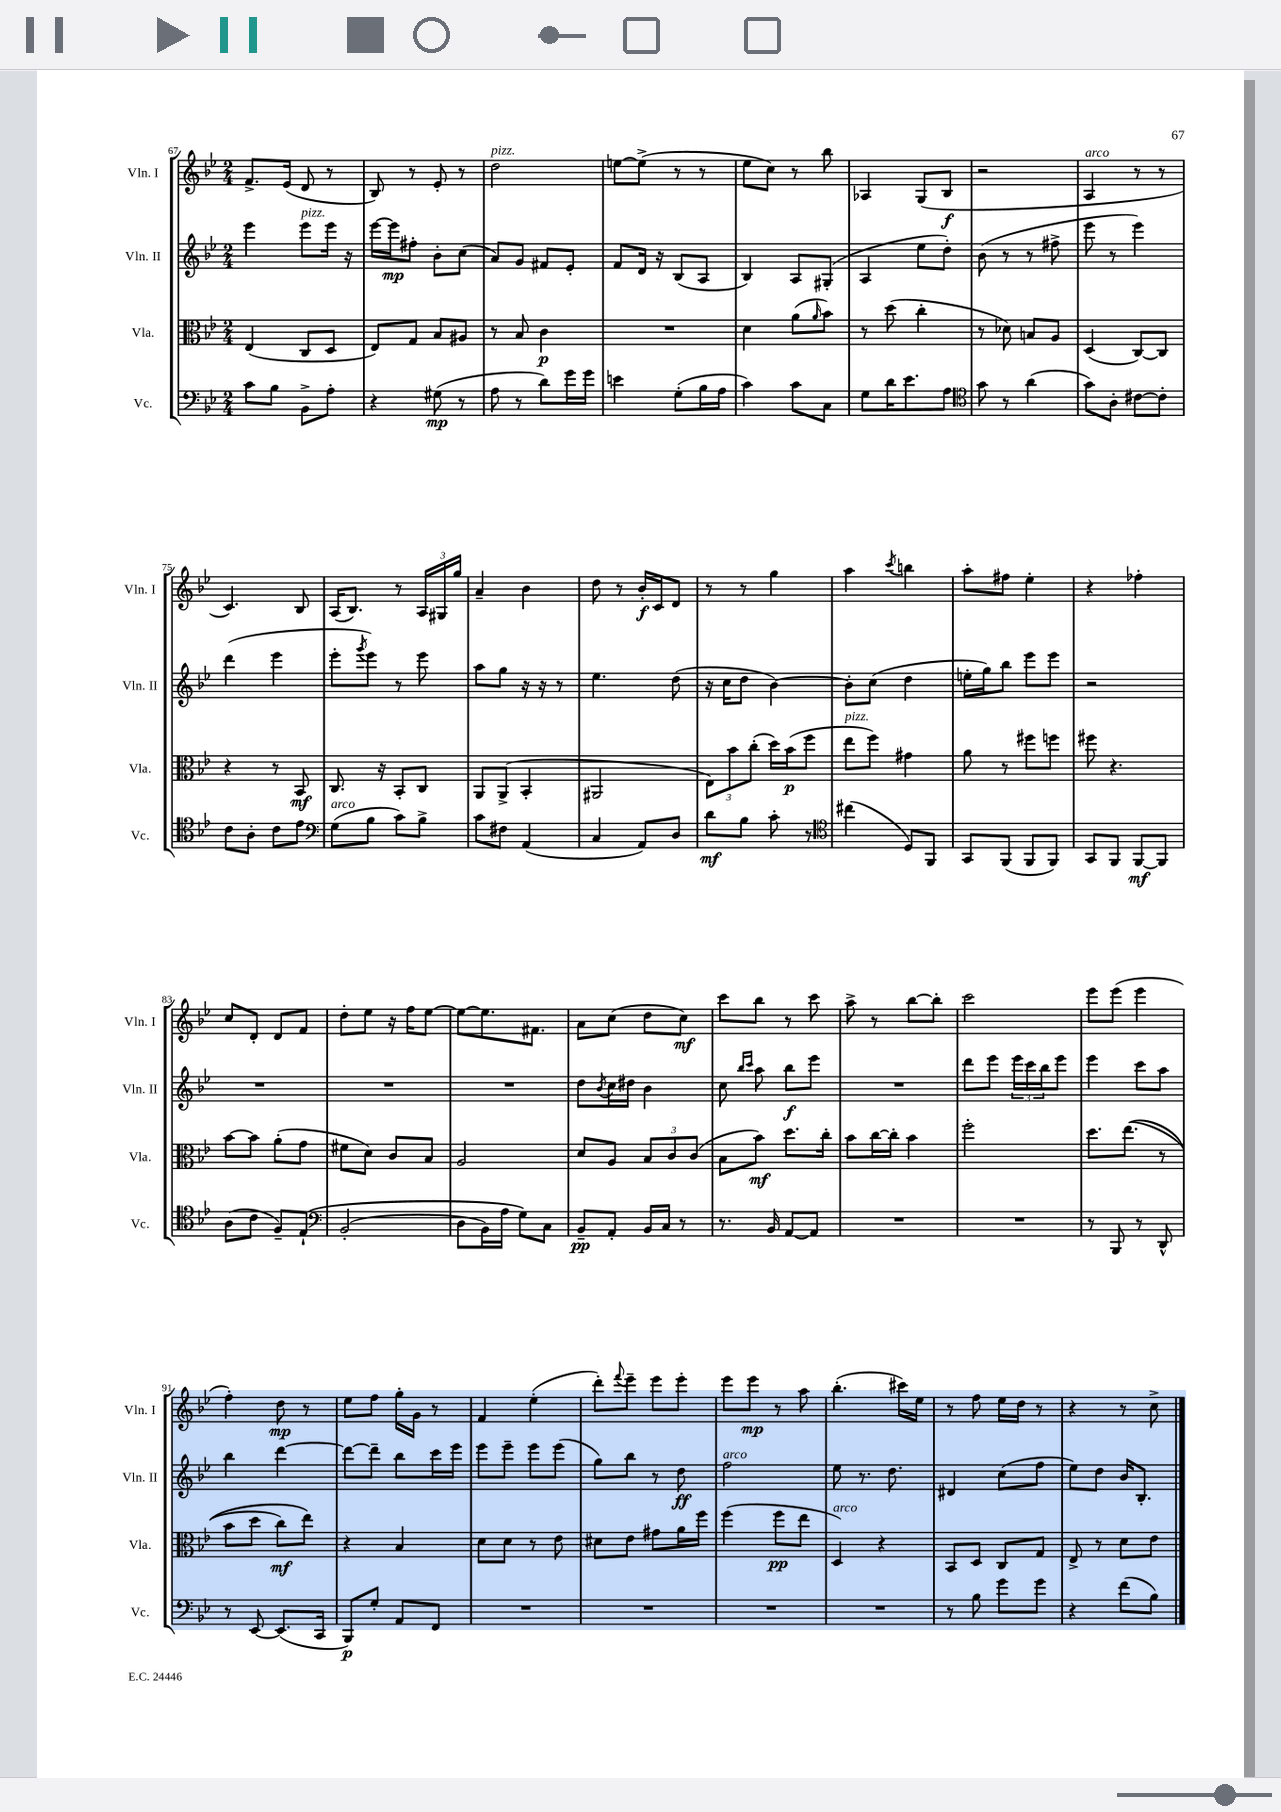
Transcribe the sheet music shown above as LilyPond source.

<<
\new StaffGroup <<
\new Staff = "s0" \with { instrumentName = "Vln. I" shortInstrumentName = "Vln. I" } {
    \clef treble \key bes \major \numericTimeSignature \time 2/4
    f'8.-> ees'16( d'8 r8 |
    bes8) r8 ees'8-. r8 |
    d''2^\markup { \italic "pizz." } |
    e''8~ e''8->( r8 r8 |
    ees''8 c''8) r8 bes''8 |
    aes4 g8( bes8\f |
    r2 |
    a4^\markup { \italic "arco" } r8 r8 |
    c'4.) bes8 |
    a16( bes8.) r8 \tuplet 3/2 { a16 gis16 g''16 } |
    a'4-- bes'4 |
    d''8 r8 bes'16-.\f c'16 d'8 |
    r8 r8 g''4 |
    a''4 \acciaccatura { c'''8 } b''4 |
    a''8-. fis''8 ees''4-. |
    r4 fes''4-. |
    c''8 d'8-. d'8 f'8 |
    d''8-. ees''8 r16 f''16 ees''8~ |
    ees''8~ ees''8. fis'8. |
    a'8 c''8( d''8 c''8\mf) |
    c'''8 bes''8 r8 c'''8 |
    a''8-> r8 bes''8~ bes''8-. |
    c'''2 |
    ees'''8 ees'''8( ees'''4 |
    f''4-.) d''8\mp r8 |
    ees''8 f''8 g''16-. g'16 r8 |
    f'4 ees''4-.( |
    d'''8-.) \appoggiatura { f'''8 } ees'''8-- ees'''8 ees'''8-. |
    ees'''8 ees'''8\mp r8 a''8 |
    bes''4.-.( cis'''16) ees''16 |
    r8 f''8 ees''16 d''16 r8 |
    r4 r8 c''8-> \bar "|." |
}
\new Staff = "s1" \with { instrumentName = "Vln. II" shortInstrumentName = "Vln. II" } {
    \clef treble \key bes \major \numericTimeSignature \time 2/4
    ees'''4 ees'''8^\markup { \italic "pizz." } ees'''16 r16 |
    ees'''16~ ees'''16\mp fis''8-. bes'8-. c''8( |
    a'8) g'8 fis'8 ees'8-. |
    f'8 d'16 r16 bes8( a8 |
    bes4) a8 gis8-.( |
    a4 ees''8 d''8-.) |
    bes'8( r8 r8 fis''8-> |
    ees'''8 r8 ees'''4) |
    d'''4( ees'''4 |
    ees'''8-. \acciaccatura { g'''8 } ees'''8) r8 ees'''8 |
    a''8 g''8 r16 r16 r8 |
    ees''4. d''8( |
    r16 c''16 d''8 bes'4~) |
    bes'8-. c''8( d''4 |
    e''16-. g''16) bes''8 ees'''8 ees'''8 |
    r2 |
    R2 |
    R2 |
    R2 |
    d''8 \acciaccatura { bes'8 } c''16 dis''16 bes'4 |
    c''8 \grace { bes''16 c'''16 } a''8 bes''8\f ees'''8 |
    R2 |
    d'''8 ees'''8 \tuplet 3/2 { ees'''16 c'''16 bes''16 } ees'''8 |
    ees'''4 c'''8 a''8 |
    bes''4 d'''4~ |
    d'''8~ d'''8-- bes''8 c'''16 ees'''16 |
    ees'''8 ees'''8-- ees'''8 ees'''8( |
    g''8) bes''8 r8 d''8\ff |
    f''2^\markup { \italic "arco" } |
    ees''8 r8. d''8. |
    dis'4 c''8( f''8 |
    ees''8) d''8 bes'16 bes8.-. \bar "|." |
}
\new Staff = "s2" \with { instrumentName = "Vla." shortInstrumentName = "Vla." } {
    \clef alto \key bes \major \numericTimeSignature \time 2/4
    ees4( c8 d8 |
    ees8) g8 bes8 ais8 |
    r8 bes8 c'4\p |
    R2 |
    d'4 a'8( \grace { a'16 } bes'8) |
    r8 d''8( c''4-. |
    r8 des'8) b8 a8 |
    d4( c8~) c8 |
    r4 r8 bes,8\mf |
    c8. r16 bes,8-. c8 |
    a,8 a,8->( bes,4-. |
    ais,2 |
    \tuplet 3/2 { ees8) bes'8 c''8-.( } d''16) bes'16\p( f''8 |
    ees''8^\markup { \italic "pizz." } f''8) gis'4 |
    a'8 r8 fis''8 f''8 |
    fis''8 r4. |
    bes'8~ bes'8 a'8-.( g'8 |
    fis'8 d'8) c'8 bes8 |
    a2 |
    d'8 a8 \tuplet 3/2 { bes8 c'8 c'8( } |
    bes8 bes'8\mf) d''8. c''16-. |
    bes'8 c''16~ c''16-. bes'4 |
    f''2-. |
    d''8. ees''8.(\( r8 |
    bes'8 d''8 c''8\mf) ees''8\) |
    r4 bes4 |
    d'8 d'8 r8 ees'8 |
    dis'8 ees'8 gis'8 a'16 f''16 |
    f''4( f''8\pp ees''8 |
    d4^\markup { \italic "arco" }) r4 |
    bes,8 d8 c8 g8 |
    ees8-> r8 d'8 ees'8 \bar "|." |
}
\new Staff = "s3" \with { instrumentName = "Vc." shortInstrumentName = "Vc." } {
    \clef bass \key bes \major \numericTimeSignature \time 2/4
    c'8 bes8 bes,8-> a8-. |
    r4 gis8\mp( r8 |
    a8 r8 d'8) g'16 g'16 |
    e'4 g8-.( bes16 a16 |
    c'4) c'8 c8 |
    g8 d'16 ees'8. a8 |
    \clef tenor g'8 r8 a'4( |
    g'8) a8-. cis'8~ cis'8-. |
    c'8 a8-. c'8 ees'8 |
    \clef bass g8^\markup { \italic "arco" }( bes8 c'8) bes8-> |
    c'8 fis8 a,4( |
    c4 a,8) d8 |
    d'8\mf bes8 c'8-. r8 |
    \clef tenor cis''4( d8) f,8 |
    g,8 f,8( f,8 f,8) |
    g,8 f,8 f,8~\mf f,8 |
    a8( c'8 f8--) ees8-!\( |
    \clef bass bes,2-.( |
    d8 bes,16) a16 g8\) c8 |
    bes,8--\pp a,8-. bes,16 c16 r8 |
    r8. bes,16 a,8~ a,8 |
    R2 |
    R2 |
    r8 bes,,8 r8 d,8-^ |
    r8 ees,8~ ees,8.( c,16 |
    bes,,8\p) g8-. a,8 f,8 |
    R2 |
    R2 |
    R2 |
    R2 |
    r8 bes8 g'8 g'8 |
    r4 f'8( bes8) \bar "|." |
}
>>
>>
\layout { \context { \Score currentBarNumber = #67 } }
